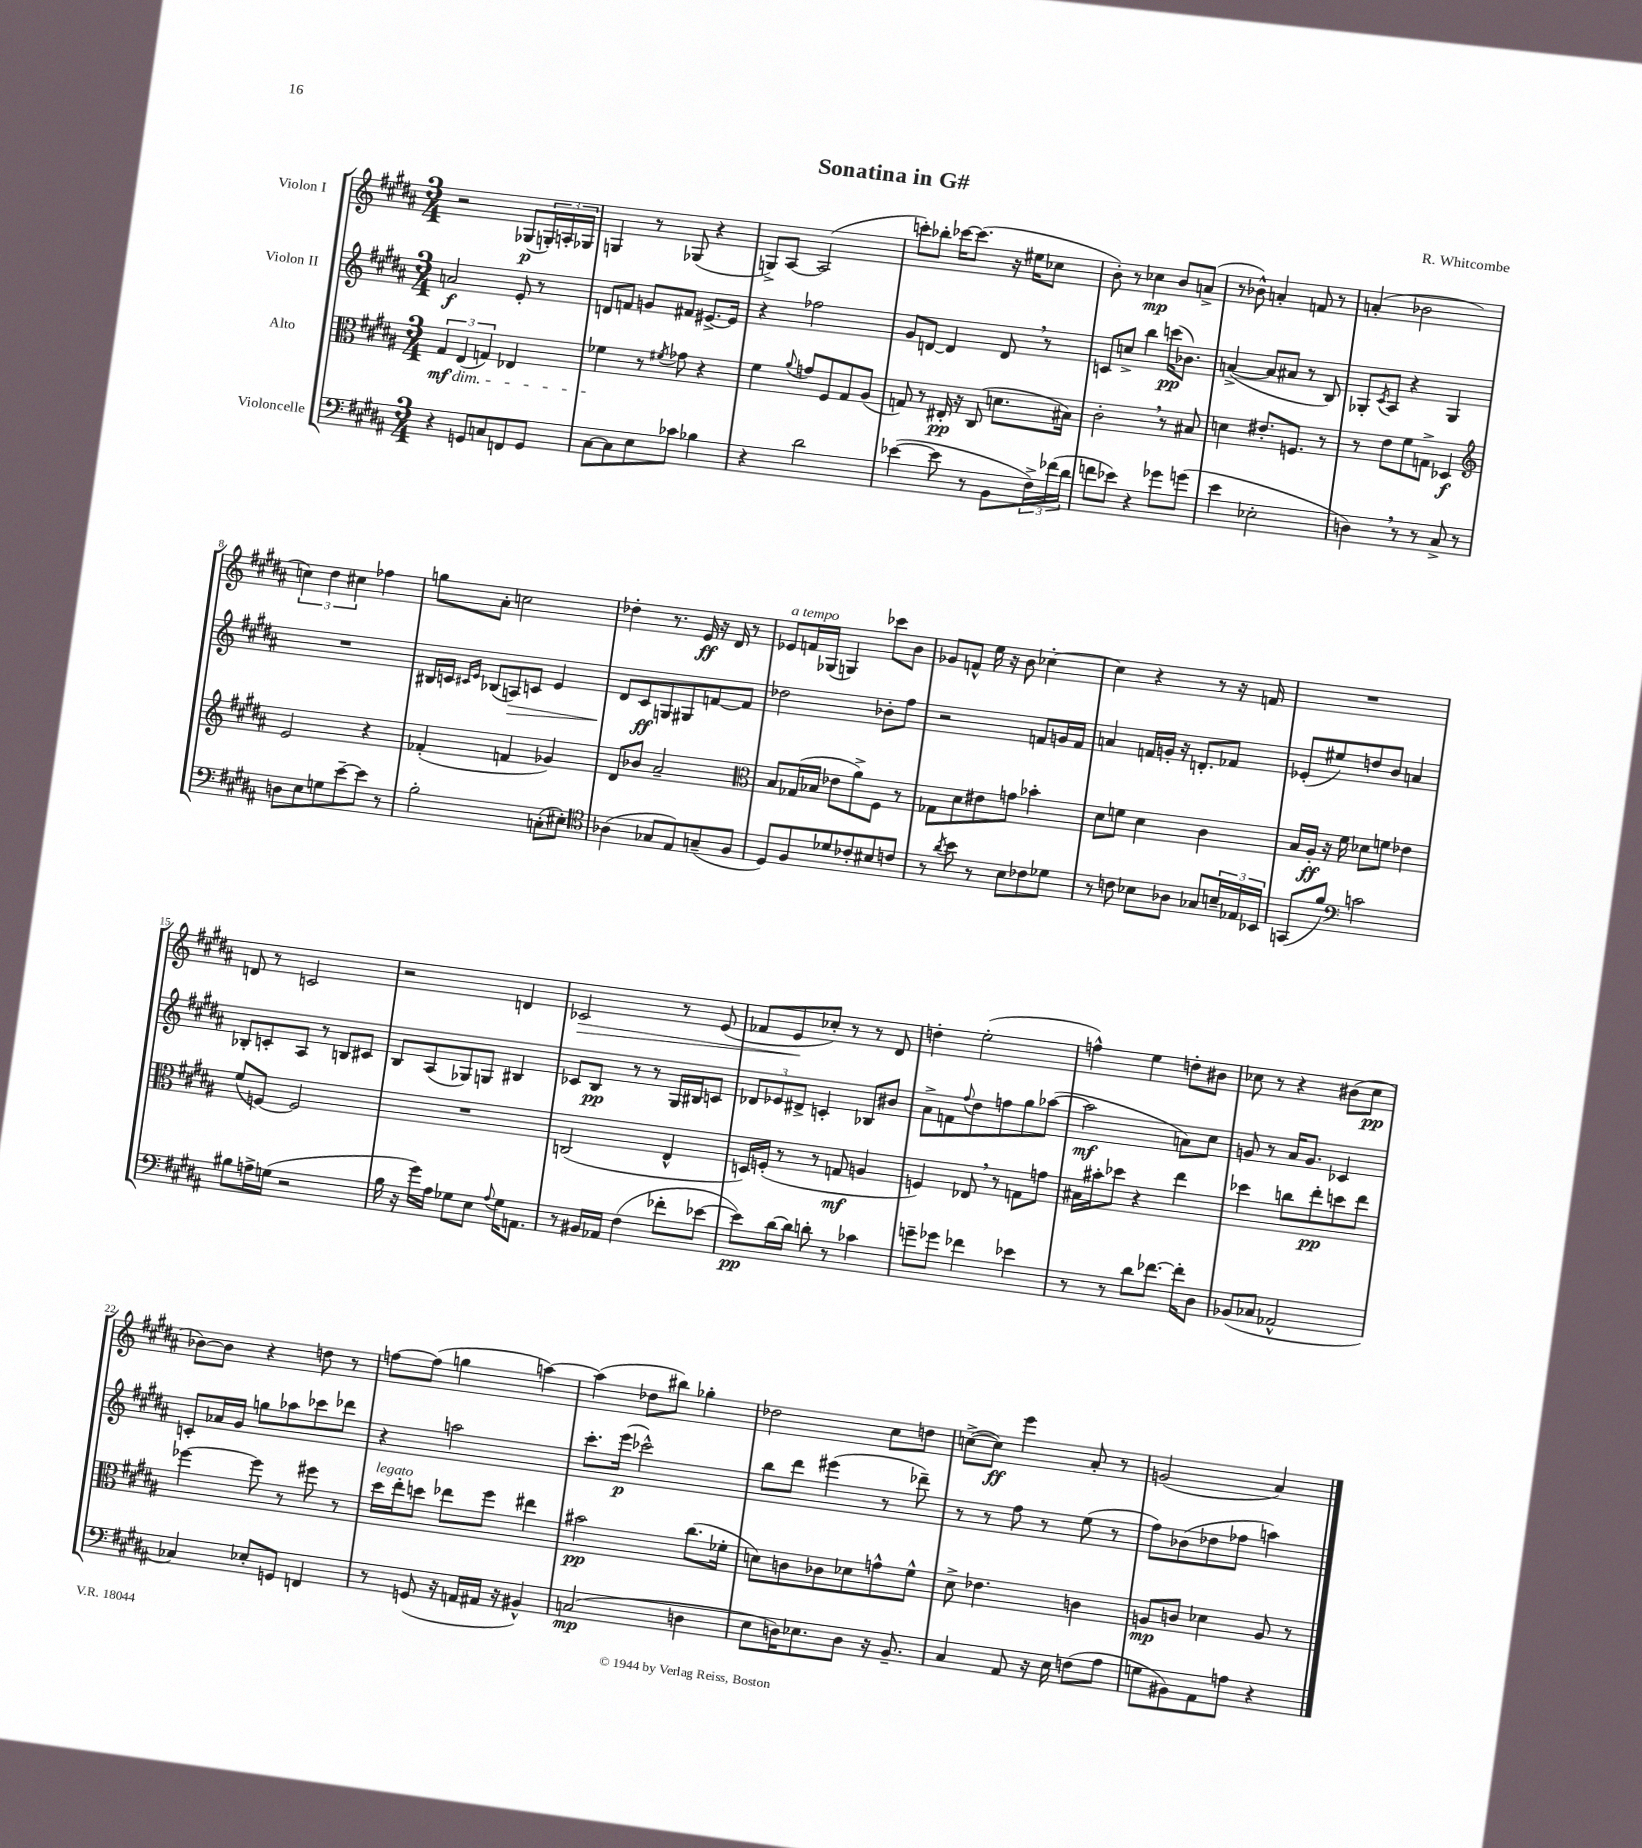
\header { title = "Sonatina in G#" composer = "R. Whitcombe" }
<<
\new StaffGroup <<
\new Staff = "s0" \with { instrumentName = "Violon I" } {
    \clef treble \key b \major \numericTimeSignature \time 3/4
    r2 ges8\p( \tuplet 3/2 { g16-.) a16-. ges16 } |
    g4 r8 ges8( r4 |
    g8->) ais8~ ais2( |
    c'''8-.) bes''8-. ces'''16~ ces'''8.( r16 eis''16 ces''8 |
    b'8-.) r8 ces''4\mp b'8 a'8->( |
    r8 bes'8-^) a'4-. f'8 r8 |
    a'4-.( bes'2 |
    \tuplet 3/2 { c''4) dis''4 cis''4 } fes''4 |
    g''8 ais'8-. c''2 |
    des''4-. r8. e'16\ff r16 dis'16 r8 |
    ees'8^\markup { \italic "a tempo" } f'16 ges16( g4) ces'''8 b'8 |
    ges'8 f'8-^ e''16 r16 b'8 ces''4~-. |
    ces''4 r4 r8 r16 f'16 |
    R2. |
    d'8 r8 c'2 |
    r2 d'4 |
    ces'2\> r8 e'8( |
    fes'8 e'8\! ces''8-.) r8 r8 dis'8 |
    d''4-. e''2-.( |
    f''4-^) e''4 d''8-. bis'8 |
    ces''8 r8 r4 bis'8( ces''8\pp |
    bes'8~) bes'8 r4 d''8 r8 |
    f''8~ f''8( g''4 a''4~) |
    a''4( des''8 bis''8) ges''4-. |
    des''2 cis''8 d''8 |
    c''8~->( c''8\ff) e'''4 ais'8-. r8 |
    g'2( ais'4) \bar "|." |
}
\new Staff = "s1" \with { instrumentName = "Violon II" } {
    \clef treble \key b \major \numericTimeSignature \time 3/4
    a'2\f e'8-. r8 |
    d'8 f'8 g'8 fis'8 eis'8.~-> eis'16 |
    r4 fes''2 |
    gis'8 d'8~ d'4 d'8 \breathe r8 |
    c'8 c''8-> b''4 c'''16\pp( bes'8.) |
    a'4~->( a'8 ais'8 r8 b8) |
    ges8-. \acciaccatura { cis'8 } ais8 r4 ges4 |
    R2. |
    bis16 c'16 \grace { cis'16 e'16 } bes8( a8\>) c'8 e'4 |
    dis'8\! cis'8\ff g8 gis8 f'8~ f'8 |
    des''2 bes'8-. fis''8 |
    r2 f'8 g'16 f'16 |
    a'4 f'16 g'16-. r16 d'8.-. fes'8 |
    ees'8-.( eis''8) d''8 b'8 a'4 |
    bes8-. c'8-. ais8 r8 b8 cis'8 |
    b8 ais8( ges8) g8 bis4 |
    ces'8 b8\pp r8 r8 gis16 bis16 c'8 |
    \tuplet 3/2 { des'8 ees'8 dis'8-> } c'4-. bes8 bis'8 |
    ais'8-> f'8 \appoggiatura { fis''8 } dis''8 f''8 gis''8 aes''8~( |
    aes''2\mf a'8) cis''8 |
    g'8 r8 ais'16 g'8. ces'4 |
    c'8-. aes'16 gis'16 g''8 aes''8 ces'''8 des'''8 |
    r4 a''2 |
    cis'''8.-. e'''16\p( ces'''2-^) |
    b''8 dis'''8 eis'''4( r8 des'''8--) |
    r8 r8 fis''8 r8 e''8( r8 |
    fis''8) bes'8( des''8 fes''8 a''4) \bar "|." |
}
\new Staff = "s2" \with { instrumentName = "Alto" } {
    \clef alto \key b \major \numericTimeSignature \time 3/4
    \tuplet 3/2 { gis4\mf\dim e4( g4) } ees4 |
    fes'4\! r8 \acciaccatura { fis'8 } ges'8 r4 |
    fis'4 \appoggiatura { ais'8 } g'8 fis8 gis8 ais8( |
    g8) r8 eis16-.\pp r16 cis8( d'8. bis16) |
    cis'2-. \breathe r8 bis8 |
    d'4 eis'8.-. f8. r8 |
    r8 e'8 fis'8 g8-> des4\f |
    \clef treble e'2 r4 |
    fes'4-.( f'4 ges'4) |
    dis'8 bes'8 ais'2-- |
    \clef alto b8 ges16( bes16 ees'8 ais'8->) fis8 r8 |
    ges8 dis'8 eis'8 g'8 bes'4-. |
    dis'8 f'8 dis'4 cis'4 |
    b16 ais16-.\ff r16 fis'16 des'8 f'8 ees'4 |
    fis'8( f8~) f2 |
    R2. |
    c2( e4-^ |
    d16) f16-.( r8 r8 g8\mf a4 |
    f4) ees8 \breathe r8 g8 g'8 |
    bis16 bis'16-. des''8 r4 e''4 |
    des''4 c''8 e''8-.\pp d''8 e''8 |
    fes''4~ fes''8 r8 fis''8 r8 |
    dis''16^\markup { \italic "legato" } e''16-. d''8 ees''8 fis''8 eis''4 |
    bis'2\pp cis''8.( fes'16-. |
    d'8) c'8 ces'8 des'8 g'8-^ fis'8-^ |
    dis'8-> ees'4. c'4 |
    a8\mp c'8 des'4 a8 r8 \bar "|." |
}
\new Staff = "s3" \with { instrumentName = "Violoncelle" } {
    \clef bass \key b \major \numericTimeSignature \time 3/4
    r4 g,8 c8 f,8 g,8 |
    cis8~ cis8 e8 ces'8 bes4 |
    r4 dis'2 |
    ees'4~( ees'8 r8 b,8 \tuplet 3/2 { fis16->) fes'16( dis'16 } |
    f'8 ees'8) r4 ges'8 g'8( |
    e'4 ees2-. |
    d4) \breathe r8 r8 cis8-> r8 |
    d8 e8 g8 e'8~-- e'8 r8 |
    b2-. c8-.( eis8-.) |
    \clef tenor aes4( ges8 e8) g8--( fis8 |
    dis8) fis8 des'8 ces'8-. bis8 c'8 |
    r8 \acciaccatura { ais'8 } b'8 r8 b8 ces'8 des'8 |
    r8 c'8 bes8 aes8 ges8 \tuplet 3/2 { b16-- ees16 bes,16 } |
    g,8( fis'8) \clef bass c'2 |
    bis8 a16-> g16( r2 |
    b16 r16 gis'16) ais16 ges8 e8 \appoggiatura { ais8 } ges16 a,8. |
    r8 bis,16 aes,16 fis4( fes'8-. ees'8~ |
    ees'8\pp) dis'16~ dis'16 d'8-. r8 ces'4 |
    g'8-- ges'8 fes'4 ees'4 |
    r8 r8 dis'8 fes'8.~ fes'16-. dis8 |
    bes,8( ces8 aes,2-^ |
    ces4) ees8-. g,8 f,4 |
    r8 g,8( r16 a,16 ais,16 r16 bis,4-^) |
    c2\mp( d4 |
    e8 d16) ees8. d8 r16 b,8.-- |
    cis4 ais,8 r16 e16 f8( ais8 |
    g8 bis,8) ais,8 a8 r4 \bar "|." |
}
>>
>>
